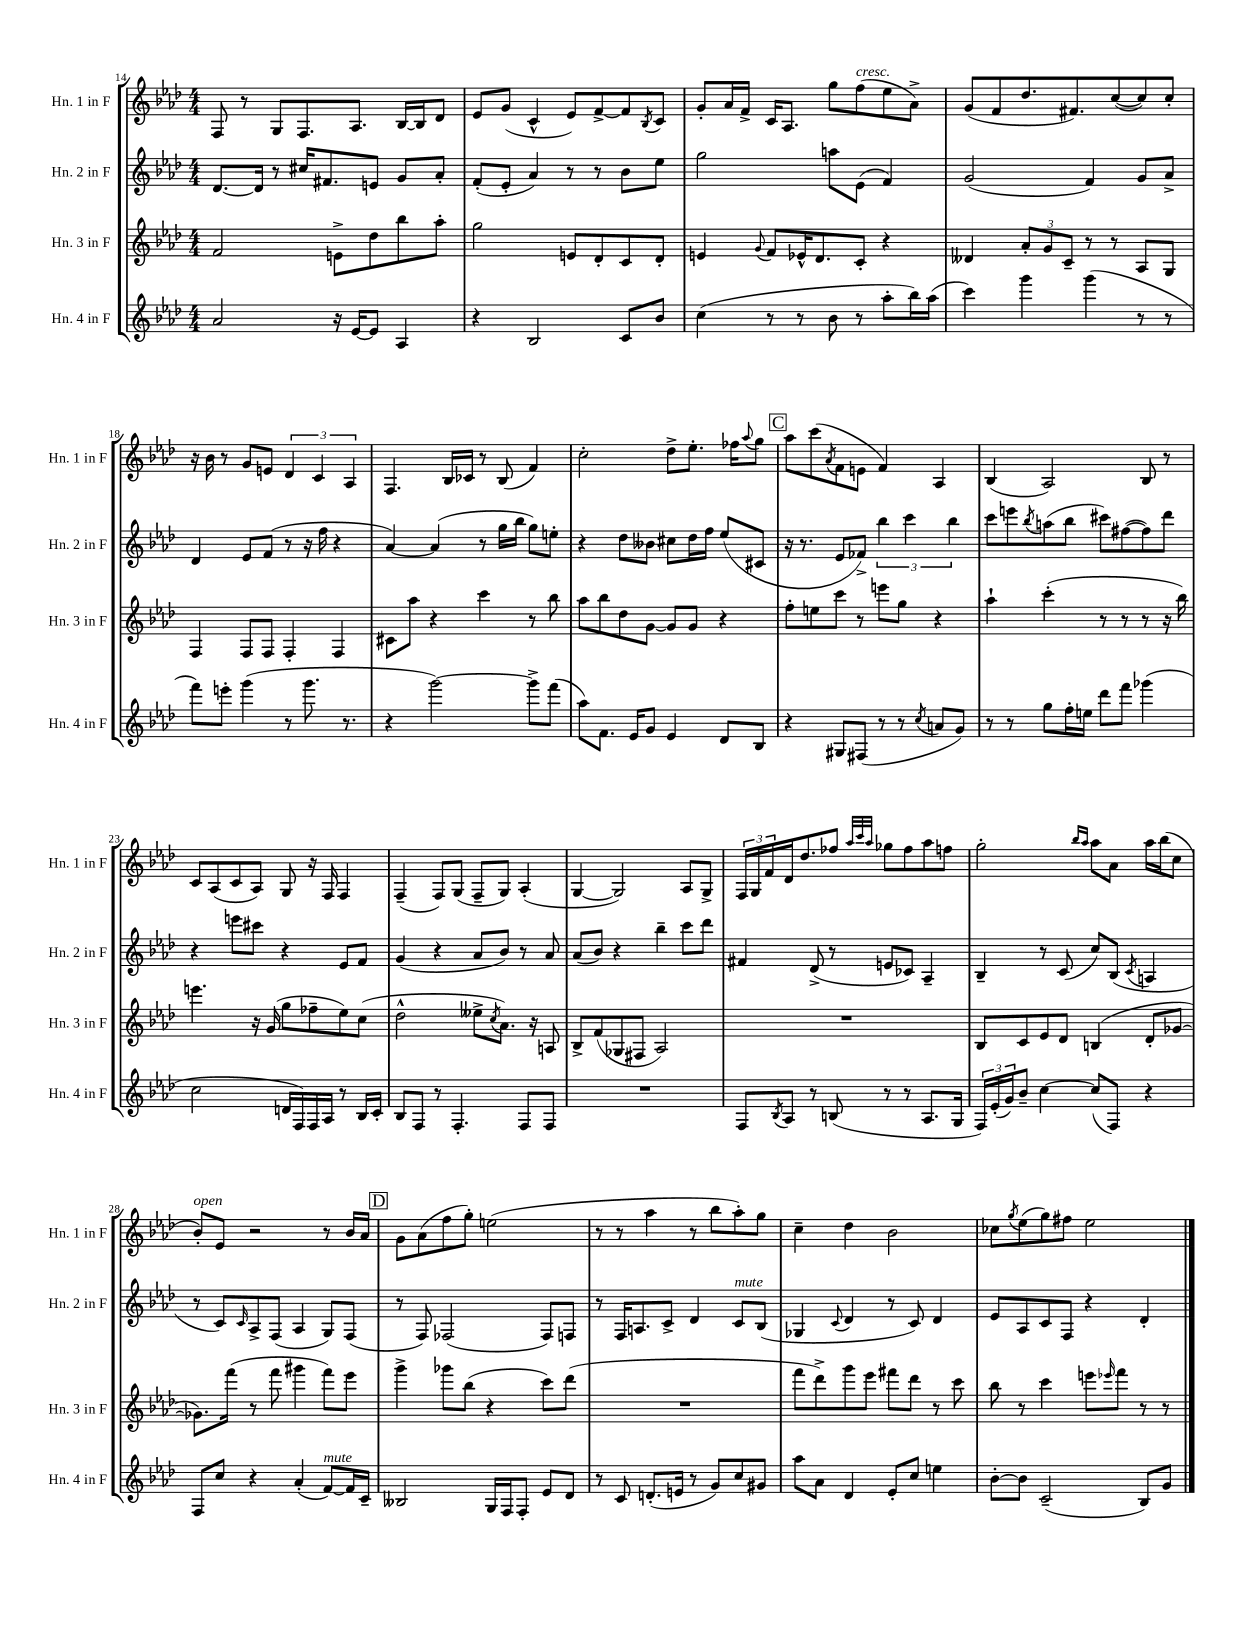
<<
\new StaffGroup <<
\new Staff = "s0" \with { instrumentName = "Hn. 1 in F" shortInstrumentName = "Hn. 1 in F" } {
    \clef treble \key aes \major \numericTimeSignature \time 4/4
    f8 r8 g8 f8. aes8. bes16~ bes16 des'8 |
    ees'8 g'8( c'4-^ ees'8) f'8~-> f'8 \acciaccatura { bes8 } c'8 |
    g'8-. aes'16 f'16-> c'16 aes8. g''8 f''8^\markup { \italic "cresc." }( ees''8 aes'8->) |
    g'8( f'8 des''8. fis'8.) c''8~( c''8) c''8-. |
    r16 bes'16 r8 g'8 e'8 \tuplet 3/2 { des'4 c'4 aes4 } |
    f4. bes16 ces'16 r8 bes8( f'4) |
    c''2-. des''8-> ees''8.-. fes''16 \appoggiatura { aes''8 } g''8 |
    \mark \markup { \box "C" } aes''8 c'''8( \acciaccatura { aes'8 } f'8 e'8 f'4) aes4 |
    bes4( aes2) bes8 r8 |
    c'8 aes8( c'8 aes8) g8 r16 f16 f4 |
    f4--( f8) g8( f8-- g8) aes4-.( |
    g4~ g2) aes8 g8-> |
    \tuplet 3/2 { f16 g16 f'16 } des'16 des''8. fes''8 \grace { aes''32 c'''32 aes''32 } ges''8 fes''8 aes''8 f''8 |
    g''2-. \grace { bes''16 aes''16 } aes''8 aes'8 aes''16 bes''16( c''8 |
    bes'8-.^\markup { \italic "open" }) ees'8 r2 r8 bes'16 aes'16 |
    \mark \markup { \box "D" } g'8 aes'8( f''8 g''8-.) e''2( |
    r8 r8 aes''4 r8 bes''8 aes''8-.) g''8 |
    c''4-- des''4 bes'2 |
    ces''8 \acciaccatura { g''8 } ees''8( g''8) fis''8 ees''2 \bar "|." |
}
\new Staff = "s1" \with { instrumentName = "Hn. 2 in F" shortInstrumentName = "Hn. 2 in F" } {
    \clef treble \key aes \major \numericTimeSignature \time 4/4
    des'8.~ des'16 r8 cis''16 fis'8. e'8 g'8 aes'8-. |
    f'8-.( ees'8-. aes'4) r8 r8 bes'8 ees''8 |
    g''2 a''8 ees'8( f'4) |
    g'2( f'4) g'8 aes'8-> |
    des'4 ees'8 f'8( r8 r16 f''16 r4 |
    aes'4~) aes'4( r8 g''16 bes''16 g''8) e''8-. |
    r4 des''8 beses'8 cis''8 des''16 f''16 ees''8( cis'8 |
    \mark \markup { \box "C" } r16 r8. ees'8 fes'8->) \tuplet 3/2 { bes''4 c'''4 bes''4 } |
    c'''8 e'''8 \acciaccatura { bes''8 } a''8( bes''8 cis'''8) fis''8~( fis''8) des'''8 |
    r4 e'''8 cis'''8 r4 ees'8 f'8 |
    g'4( r4 aes'8 bes'8) r8 aes'8 |
    aes'8( bes'8) r4 bes''4-- c'''8 des'''8 |
    fis'4 des'8->( r8 e'8 ces'8) aes4-- |
    bes4-- r8 c'8( c''8) bes8( \acciaccatura { c'8 } a4 |
    r8 c'8) \grace { c'16 } aes8-> f8( aes4 g8) f8( |
    \mark \markup { \box "D" } r8 f8) fes2( fes8) f8 |
    r8 f16 a8. c'8-> des'4 c'8^\markup { \italic "mute" } bes8( |
    ges4 \appoggiatura { c'8 } des'4 r8 c'8) des'4 |
    ees'8 aes8 c'8 f8 r4 des'4-. \bar "|." |
}
\new Staff = "s2" \with { instrumentName = "Hn. 3 in F" shortInstrumentName = "Hn. 3 in F" } {
    \clef treble \key aes \major \numericTimeSignature \time 4/4
    f'2 e'8-> des''8 bes''8 aes''8-. |
    g''2 e'8 des'8-. c'8 des'8-. |
    e'4 \appoggiatura { g'8 } f'8 ees'16-^ des'8. c'8-. r4 |
    deses'4 \tuplet 3/2 { aes'8-. g'8 c'8-- } r8 r8 aes8 g8 |
    f4 f8 f8 f4-. f4 |
    cis'8 aes''8 r4 c'''4 r8 bes''8 |
    aes''8 bes''8 des''8 g'8~ g'8 g'8 r4 |
    \mark \markup { \box "C" } f''8-. e''8 c'''8 r8 e'''8 g''8 r4 |
    aes''4-! c'''4-.( r8 r8 r8 r16 bes''16) |
    e'''4. r16 g'16( g''8 fes''8-- ees''8) c''8( |
    des''2-^ eeses''8-> \acciaccatura { c''8 } aes'8.) r16 a8 |
    bes8-> f'8( ges8 fis8 aes2) |
    R1 |
    bes8 c'8 ees'8 des'8 b4( des'8-. ges'8~ |
    ges'8.) f'''16( r8 f'''8 gis'''4 f'''8) ees'''8 |
    \mark \markup { \box "D" } g'''4-> ges'''8 bes''8( r4 c'''8) des'''8( |
    R1 |
    f'''8 des'''8->) g'''8 ees'''8 fis'''8 des'''8 r8 c'''8 |
    bes''8 r8 c'''4 e'''8 \grace { ees'''16 } f'''8 r8 r8 \bar "|." |
}
\new Staff = "s3" \with { instrumentName = "Hn. 4 in F" shortInstrumentName = "Hn. 4 in F" } {
    \clef treble \key aes \major \numericTimeSignature \time 4/4
    aes'2 r16 ees'16~ ees'8 aes4 |
    r4 bes2 c'8 bes'8 |
    c''4( r8 r8 bes'8 r8 aes''8-. bes''16) aes''16( |
    c'''4) g'''4 g'''4( r8 r8 |
    f'''8) e'''8-. g'''4( r8 g'''8. r8. |
    r4 g'''2~) g'''8-> f'''8( |
    aes''8) f'8. ees'16 g'8 ees'4 des'8 bes8 |
    \mark \markup { \box "C" } r4 gis8 fis8( r8 r8 \acciaccatura { c''8 } a'8 g'8) |
    r8 r8 g''8 f''16-. e''16 des'''8 f'''8 ges'''4( |
    c''2 d'16 f16) f16 aes16 r8 bes16 c'16-. |
    bes8 f8 r8 f4.-. f8 f8 |
    R1 |
    f8 \acciaccatura { bes8 } aes8 r8 b8( r8 r8 aes8. g16 |
    \tuplet 3/2 { f16) ees'16-.( g'16) } bes'8-- c''4~ c''8( f8) r4 |
    f8 c''8 r4 aes'4-.( f'8~^\markup { \italic "mute" }) f'16 c'16-- |
    \mark \markup { \box "D" } beses2 g16 f16 f8-. ees'8 des'8 |
    r8 c'8 d'8.-.( e'16 r8 g'8) c''8 gis'8 |
    aes''8 aes'8 des'4 ees'8-. c''8 e''4 |
    bes'8~-. bes'8 c'2--( bes8) g'8 \bar "|." |
}
>>
>>
\layout { \context { \Score currentBarNumber = #14 } }
